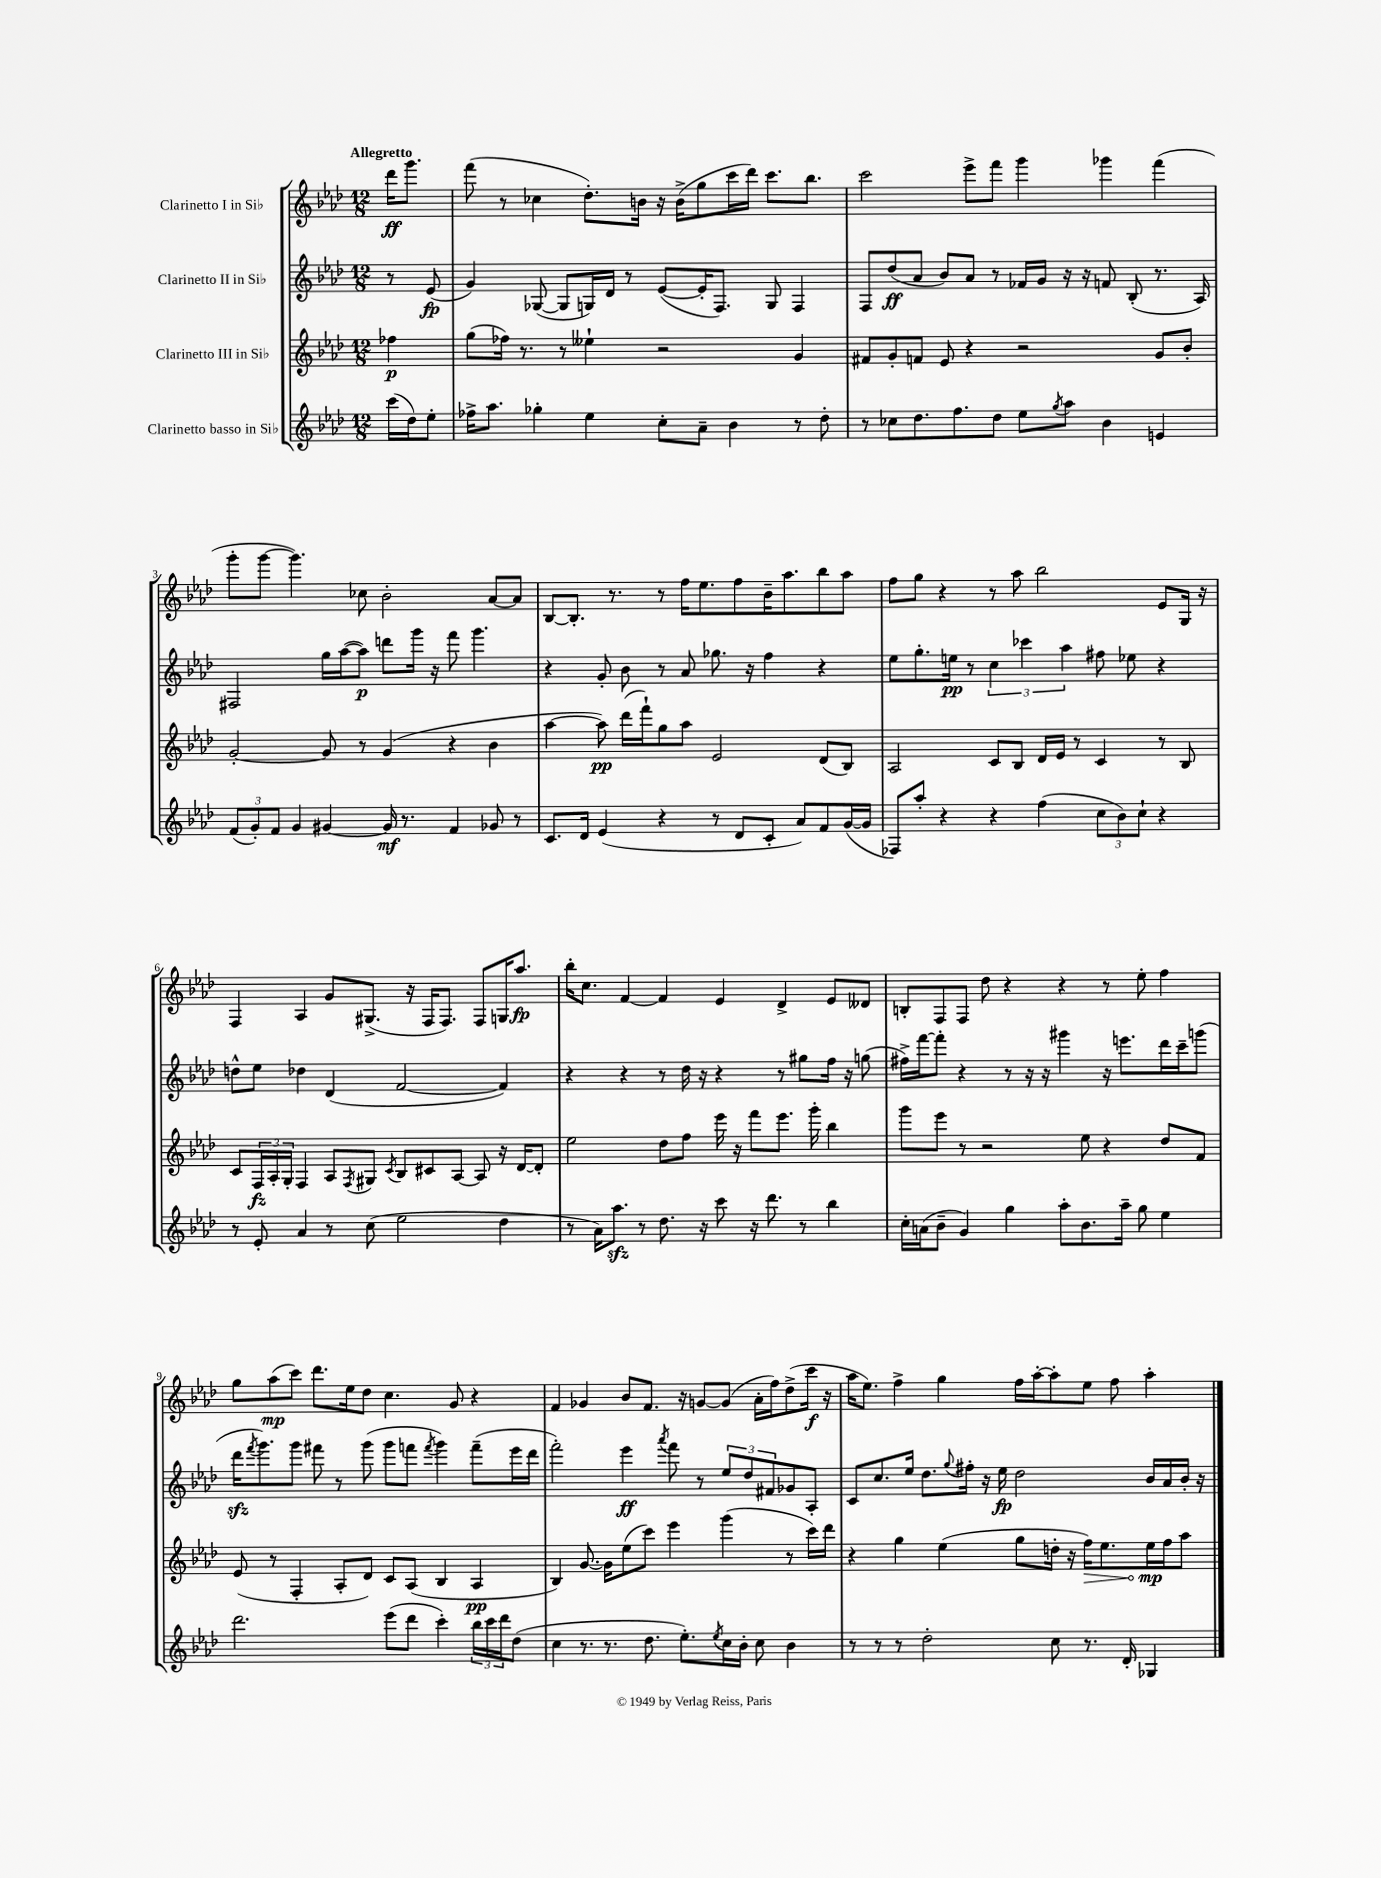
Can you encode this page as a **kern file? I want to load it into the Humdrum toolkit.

**kern	**kern	**kern	**kern
*staff4	*staff3	*staff2	*staff1
*clefG2	*clefG2	*clefG2	*clefG2
*k[b-e-a-d-]	*k[b-e-a-d-]	*k[b-e-a-d-]	*k[b-e-a-d-]
*M12/8	*M12/8	*M12/8	*M12/8
(16ccc\LL	4ff-\	8r	16ddd-\LK
16dd-\J)	.	.	8.ggg\J
8ee-'\J	.	(8e-/	.
=	=	=	=
16ff-^\LK	(8gg\L	4g/)	(8fff\
8.aa-\J	.	.	.
.	16ff-\Jk)	.	8r
.	8.r	.	.
4gg-'\	.	([8G-/	4cc-\
.	8r	8G-/]L	.
4ee-\	4ee--`\	16G/L)	8.dd-'\L)
.	.	16d-/JJ	.
.	.	8r	.
.	.	.	16b\Jk
8cc'\L	2r	([8e-/L	16r
.	.	.	(16b^\LK
8a-~\J	.	16e-'/]K	8gg\
.	.	8.F/J)	.
4b-\	.	.	16ccc\L
.	.	.	16ddd-\JJ)
.	.	8G/	8.ccc\L
8r	4g/	4F/	.
.	.	.	8.bb-\J
8dd-'\	.	.	.
=	=	=	=
8r	8f#/L	8F/L	2ccc\
8cc-\L	8g'/	(8dd-/	.
8.dd-\	8f/J	8a-/J	.
.	8e-/	8b-/L)	.
8.ff\	.	.	.
.	4r	8a-/J	8eee-^\L
8dd-\J	.	8r	8fff\J
8ee-\L	2r	16f-/LL	4ggg\
.	.	16g/JJ	.
8qgg/	.	.	.
8aa-\J	.	16r	.
.	.	16r	.
4b-\	.	8f/	4ggg-\
.	.	(8B-'/	.
4e/	8g/L	8.r	(4fff\
.	8b-'/J	.	.
.	.	16A-/)	.
=	=	=	=
(12f/L	[2g'/	2F#/	8ggg'\L
12g'/)	.	.	.
.	.	.	[8ggg\J
12f/J	.	.	.
4g/	.	.	4.ggg\])
[4g#/	8g/]	16gg\LL	.
.	.	([16aa-\J	.
.	8r	8aa-\]J)	8cc-\
16g#/]	(4g/	8ddd\L	2b-'\
8.r	.	.	.
.	.	16ggg\Jk	.
.	.	16r	.
4f/	4r	8fff\	.
.	.	4.ggg\	.
8g-/	4b-\	.	[8a-/L
8r	.	.	8a-/]J
=	=	=	=
8.c/L	[4aa-\	4r	[8B-/L
.	.	.	8.B-'/]J
16d-/Jk	.	.	.
(4e-/	8aa-\])	8g'/	.
.	.	.	8.r
.	(16ddd-\LL	8b-\	.
.	16fff`\J)	.	.
4r	8gg\	8r	8r
.	8aa-\J	8a-/	16ff\LK
.	.	.	8.ee-\
8r	2e-/	8.gg-\	.
8d-/L	.	.	8ff\
.	.	16r	.
8c'/J	.	4ff\	16b-~\K
.	.	.	8.aa-\
8a-/L)	.	.	.
8f/	(8d-/L	4r	8bb-\
([16g/L	8B-/J)	.	8aa-\J
16g/]JJ	.	.	.
=	=	=	=
8F-/L)	2A-/	8ee-\L	8ff\L
8aa-'/J	.	8.gg'\	8gg\J
4r	.	.	4r
.	.	16ee\Jk	.
.	.	8r	.
4r	8c/L	6cc\	8r
.	8B-/J	.	8aa-\
.	.	6ccc-\	.
(4ff\	16d-/LL	.	2bb-\
.	16e-/JJ	.	.
.	.	6aa-\	.
.	8r	.	.
12cc\L	4c/	8ff#\	.
12b-\)	.	.	.
.	.	8ee-\	.
12cc`\J	.	.	.
4r	8r	4r	8e-/L
.	8B-/	.	16G/Jk
.	.	.	16r
=	=	=	=
8r	8c/L	8dd^^\L	4F/
8e-'/	24F/L	8ee-\J	.
.	24A-'/	.	.
.	24G'/JJ	.	.
4a-/	4F/	4dd-\	4A-/
8r	8A-/L	(4d-/	8g/L
.	8qF/	.	.
(8cc\	8G#/J	.	(8.G#^/J
.	8qc/	.	.
2ee-\	8B-/L	[2f/	.
.	.	.	16r
.	8c#/	.	16F/LK
.	.	.	8.F/J)
.	[8A-/J	.	.
.	8A-/]	.	8F/L
4dd-\	16r	4f/])	16G/K
.	[16d-/LK	.	8.aa-/J
.	8d-'/]J	.	.
=	=	=	=
8r	2ee-\	4r	16bb-'\LK
.	.	.	8.cc\J
16a-\LK)	.	.	.
8.aa-\J	.	.	.
.	.	4r	[4f/
8r	.	.	.
8.dd-\	8dd-\L	8r	4f/]
.	8ff\J	16dd-\	.
16r	.	16r	.
8ccc\	16eee-\	4r	4e-/
.	16r	.	.
16r	8fff\L	.	.
8.ddd-\	.	.	.
.	8.eee-\J	8r	4d-^/
8r	.	8gg#\L	.
.	16ggg'\	.	.
4bb-\	4bb-\	16ff\Jk	8e-/L
.	.	16r	.
.	.	(8gg\	8d--/J
=	=	=	=
16cc'\LL	8ggg\L	16ff#^\LL)	8B'/L
(16a\J	.	[16fff\J	.
8b-~\J	8eee-\J	8fff'\]J	8F/
4g/)	8r	4r	8F/J
.	2r	.	8dd-\
4gg\	.	8r	4r
.	.	16r	.
.	.	16r	.
8aa-'\L	.	4ggg#\	4r
8.b-\	8ee-\	.	.
.	4r	16r	8r
16aa-~\Jk	.	8.eee\L	.
8gg\	.	.	8ee-'\
4ee-\	8dd-/L	16ddd-\L	4ff\
.	.	16ccc~\J	.
.	8f/J	(8ggg\J	.
=	=	=	=
2.ddd-\	(8e-/	16ddd-\LK	8gg\L
.	.	8qfff/	.
.	.	8.ggg\)	.
.	8r	.	(8aa-\
.	4F'/	8ggg\J	8ccc\J)
.	.	8fff#\	8.ddd-\L
.	8A-'/L	8r	.
.	.	.	16ee-\k
.	8d-/J)	(8ggg\	8dd-\J
(8eee-\L	8c/L	8ggg\L	4.cc\
8ddd-\J	(8A-/J	8fff\J	.
.	.	8qfff/	.
4ccc'\)	4B-/	4ggg\)	.
.	.	.	8g/
24bb-\LL	4A-/	(8fff~\L	4r
24ccc\	.	.	.
24ddd-\J	.	.	.
(8dd-\J	.	16eee-\L	.
.	.	16ddd-\JJ	.
=	=	=	=
4cc\	4B-/)	2fff'\)	4f/
8.r	[8.g/	.	4g-/
8.r	16g\]LK	.	.
.	(8ee-\	4eee-\	8b-/L
8.dd-\	8ccc\J)	.	8.f/J
.	.	8qaaa-/	.
.	4eee-\	8fff\	.
8.ee-'\L)	.	.	16r
.	.	8r	[8g/L
8qee-/	.	.	.
16cc\L	(4ggg\	12ee-/L	(8g/]J
16b-'\JJ	.	.	.
.	.	12dd-/	.
8cc\	.	.	16a-'\LL
.	.	12f#/	.
.	.	.	16ff\J)
4b-\	8r	8g-/	(8dd-^\
.	16ccc\LL)	8A-'/J	16ccc\Jk
.	16ddd-\JJ	.	16r
=	=	=	=
8r	4r	8c/L	16aa-\LK
.	.	.	8.ee-\J)
8r	.	8.cc/	.
8r	4gg\	.	4ff^\
.	.	16ee-/Jk	.
2dd-'\	.	8.dd-\L	.
.	(4ee-\	.	4gg\
.	.	8qqgg/	.
.	.	16ff#'\Jk	.
.	.	16r	.
.	.	16ee-\	.
.	8gg\L	2dd-\	16ff\LL
.	.	.	[16aa-'\J
8cc\	16dd'\Jk	.	8aa-'\]
.	16r	.	.
8.r	16ff\LK)	.	8ee-\J
.	8.ee-\	.	.
.	.	.	8ff\
16d-'/	.	.	.
4G-/	16ee-\L	16b-/LL	4aa-'\
.	16ff\J	16a-/	.
.	8aa-\J	16b-'/JJ	.
.	.	16r	.
==	==	==	==
*-	*-	*-	*-
